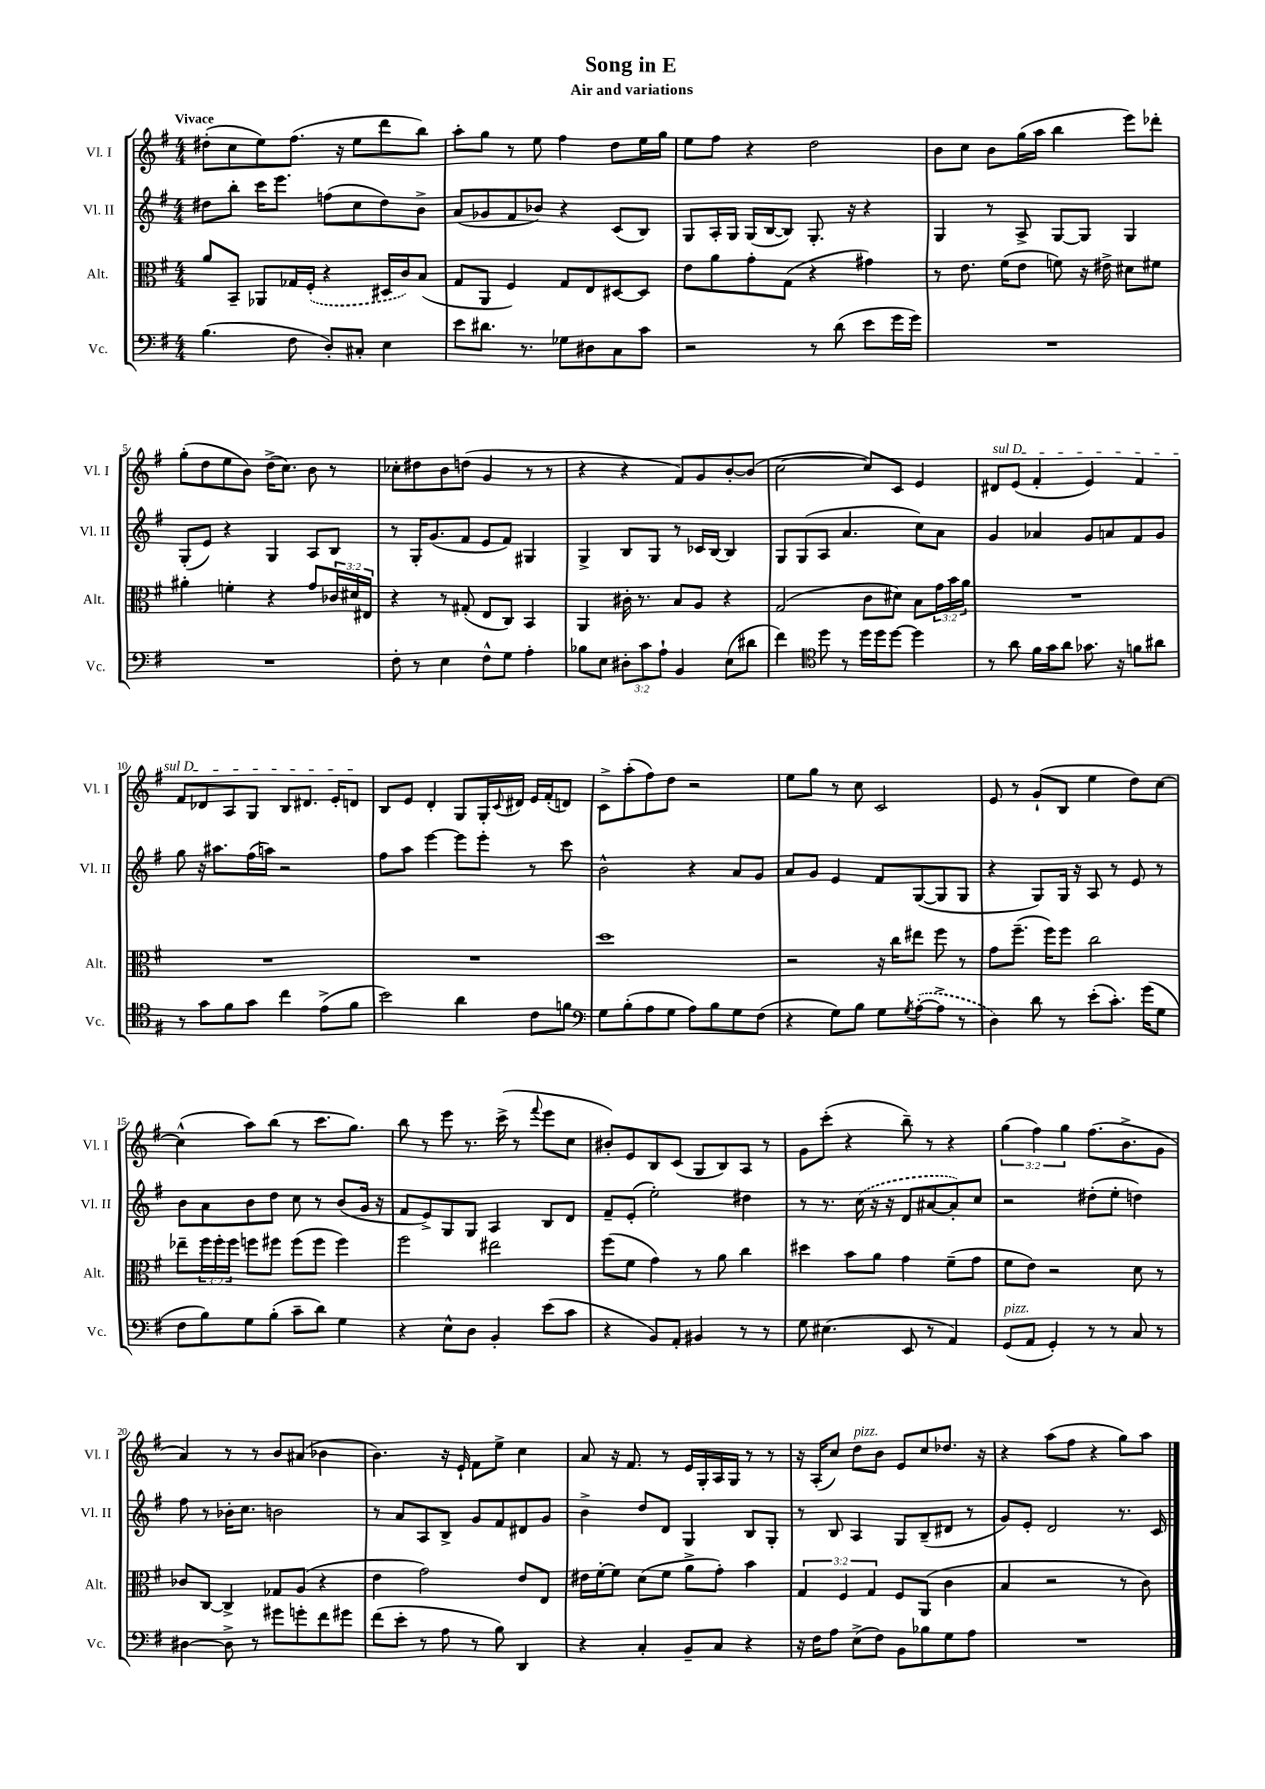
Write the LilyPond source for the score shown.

\header { title = "Song in E" subtitle = "Air and variations" }
<<
\new StaffGroup <<
\new Staff = "s0" \with { instrumentName = "Vl. I" shortInstrumentName = "Vl. I" } {
    \clef treble \key g \major \numericTimeSignature \time 4/4 \override Staff.TupletNumber.text = #tuplet-number::calc-fraction-text \tempo "Vivace"
    dis''8-.( c''8 e''8) fis''8.( r16 e''8 d'''8 b''8) |
    a''8-. g''8 r8 e''8 fis''4 d''8 e''16 g''16 |
    e''8 fis''8 r4 d''2 |
    b'8 c''8 b'8 g''16( a''16 b''4 e'''8) des'''8-. |
    g''8-.( d''8 e''8 b'8) d''16->( c''8.) b'8 r8 |
    ces''8-. dis''8 b'8 d''8( g'4 r8 r8 |
    r4 r4 fis'8) g'8 b'8~-. b'8( |
    c''2~ c''8) c'8 e'4 |
    \once \override TextSpanner.bound-details.left.text = \markup { \italic "sul D" } dis'8\startTextSpan e'8( fis'4-. e'4) fis'4 |
    fis'8 des'8 a8 g8 b8 dis'8. e'16-. d'8\stopTextSpan |
    b8 e'8 d'4-. g8 g16-. \appoggiatura { c'8 } dis'16 e'16 fis'16-.( d'8) |
    c'8-> a''8-.( fis''8) d''8 r2 |
    e''8 g''8 r8 c''8 c'2 |
    e'8 r8 g'8-!( b8 e''4 d''8) c''8~ |
    c''4-^( a''8) b''8( r8 c'''8. g''8.) |
    b''8 r8 e'''8 r8. c'''16->( r8 \appoggiatura { fis'''8 } e'''8 c''8 |
    bis'8-.) e'8 b8 c'8( g8 b8) a8 r8 |
    g'8 c'''8-.( r4 b''8--) r8 r4 |
    \tuplet 3/2 { g''4( fis''4) g''4 } fis''8.( b'8.-> g'8 |
    a'4) r8 r8 b'8 ais'8( bes'4 |
    b'4.) r16 e'16-! fis'8 e''8-> c''4 |
    a'8 r16 fis'8. r8 e'16 g16-. a16 g16 r8 r8 |
    r16 a16-.( c''8) d''8^\markup { \italic "pizz." } b'8 e'8 c''8 des''8. r16 |
    r4 a''8( fis''8 r4 g''8) a''8 \bar "|." |
}
\new Staff = "s1" \with { instrumentName = "Vl. II" shortInstrumentName = "Vl. II" } {
    \clef treble \key g \major \numericTimeSignature \time 4/4
    dis''8 b''8-. c'''16 e'''8. f''8( c''8 dis''8) b'8-> |
    a'8( ges'8 fis'8 bes'8) r4 c'8( b8) |
    g8 a16-. g16 g16( b16~ b8) g8.-. r16 r4 |
    g4 r8 a8-> g8~ g8 g4 |
    g8-.( e'8) r4 g4 a8 b8 |
    r8 g16-. g'8.( fis'8 e'8 fis'8) gis4 |
    g4-> b8 g8 r8 ces'16 b16~ b4 |
    g8 g8( a8 a'4. c''8) a'8 |
    g'4 aes'4 g'8 a'8 fis'8 g'8 |
    g''8 r16 ais''8. fis''16( a''16) r2 |
    fis''8 a''8 e'''4~ e'''8 e'''8-. r8 c'''8 |
    b'2-^ r4 a'8 g'8 |
    a'8 g'8 e'4 fis'8 g8~( g8 g8 |
    r4 g8) g16 r16 a8 r8 e'8 r8 |
    b'8 a'8 b'8 d''8 c''8 r8 b'8( g'16 r16 |
    fis'8 e'8->) g8 g8 a4 b8 d'8 |
    fis'8-- e'8-.( e''2-.) dis''4 |
    r8 r8. \once \slurDashed c''16( r16 r16 d'8 ais'8~ ais'8-.) c''8 |
    r2 dis''8-.( e''8-. d''4) |
    fis''8 r8 bes'16-. c''8. b'2 |
    r8 a'8 a8 b8-> g'8 fis'8 dis'8 g'8 |
    b'4-> d''8 d'8 g4 b8 g8-. |
    r8 b8 a4 g8 b8--( dis'8 r8 |
    g'8) e'8-. d'2 r8. c'16 \bar "|." |
}
\new Staff = "s2" \with { instrumentName = "Alt." shortInstrumentName = "Alt." } {
    \clef alto \key g \major \numericTimeSignature \time 4/4 \override Staff.TupletNumber.text = #tuplet-number::calc-fraction-text
    a'8 b,8-- aes,8 ges16 \once \slurDashed fis16-.( r4 dis16 c'16) b8( |
    g8 a,8 fis4) g8 e8 dis8~ dis8 |
    e'8 a'8 g'8-. g8( r4 gis'4) |
    r8 e'8. fis'16( e'8 f'8) r16 eis'16-> dis'8 fis'8 |
    ais'4-. f'4-. r4 g'8 \tuplet 3/2 { ces'16 dis'16 eis16 } |
    r4 r8 gis8-.( e8 c8) b,4 |
    a,4 cis'16-. r8. b8 a8 r4 |
    g2( c'8 dis'8) b8 \tuplet 3/2 { g'16 b'16 a'16 } |
    R1 |
    R1 |
    R1 |
    d''1 |
    r2 r16 c''16 eis''8 fis''8 r8 |
    g'8 fis''8.--( fis''16) fis''8 c''2 |
    ees''8-- \tuplet 3/2 { fis''16 fis''16-. fis''16 } f''8 fis''8 fis''8( fis''8 fis''4) |
    fis''2 eis''2 |
    fis''8( fis'8 g'4) r8 a'8 c''4 |
    dis''4 b'8 a'8 g'4 fis'8--( g'8 |
    fis'8 e'8) r2 d'8 r8 |
    ces'8 c8~ c4-> ges8 a8( r4 |
    e'4 g'2) e'8 e8 |
    eis'16 fis'16~-. fis'8 d'8( fis'8 a'8-> g'8-.) b'4 |
    \tuplet 3/2 { g4 fis4 g4 } fis8 a,8( c'4 |
    b4 r2 r8 c'8) \bar "|." |
}
\new Staff = "s3" \with { instrumentName = "Vc." shortInstrumentName = "Vc." } {
    \clef bass \key g \major \numericTimeSignature \time 4/4 \override Staff.TupletNumber.text = #tuplet-number::calc-fraction-text
    b4.( fis8 d8-.) cis8-. e4 |
    e'8 dis'8. r8. ges8 dis8 c8 c'8 |
    r2 r8 d'8( e'8 g'16 g'16) |
    R1 |
    R1 |
    fis8-. r8 e4 fis8-^ g8 a4-. |
    bes8 e8 \tuplet 3/2 { dis8-. c'8 a8-! } b,4 e8( dis'8 |
    fis'4) \clef tenor d''8 r8 d''16 d''16 d''8~ d''4 |
    r8 a'8 fis'16 g'16 a'8 ges'8. r16 f'8 ais'8 |
    r8 g'8 fis'8 g'8 c''4 e'8->( fis'8 |
    b'2) a'4 c'8 f'8 |
    \clef bass g8 b8-.( a8 g8 a8) b8 g8 fis8( |
    r4 g8) b8 g8 \acciaccatura { g8 } \once \slurDashed a8~-.( a8-> r8 |
    d4) d'8 r8 e'8-.( c'8.-.) g'16( g8 |
    fis8 b8) g8 b8-.( c'8-- d'8) g4 |
    r4 e8-^ d8 b,4-. e'8( c'8 |
    r4 b,8) a,8-. bis,4 r8 r8 |
    g8 eis4.( e,8 r8 a,4) |
    g,8^\markup { \italic "pizz." }( a,8 g,4-.) r8 r8 c8 r8 |
    dis4~ dis8-> r8 gis'8 g'8-. fis'8 gis'8 |
    fis'8( e'8-. r8 a8 r8 b8) d,4 |
    r4 c4-. b,8-- c8 r4 |
    r16 fis16 a8 e8->( fis8) b,8 bes8 g8 a8 |
    R1 \bar "|." |
}
>>
>>
